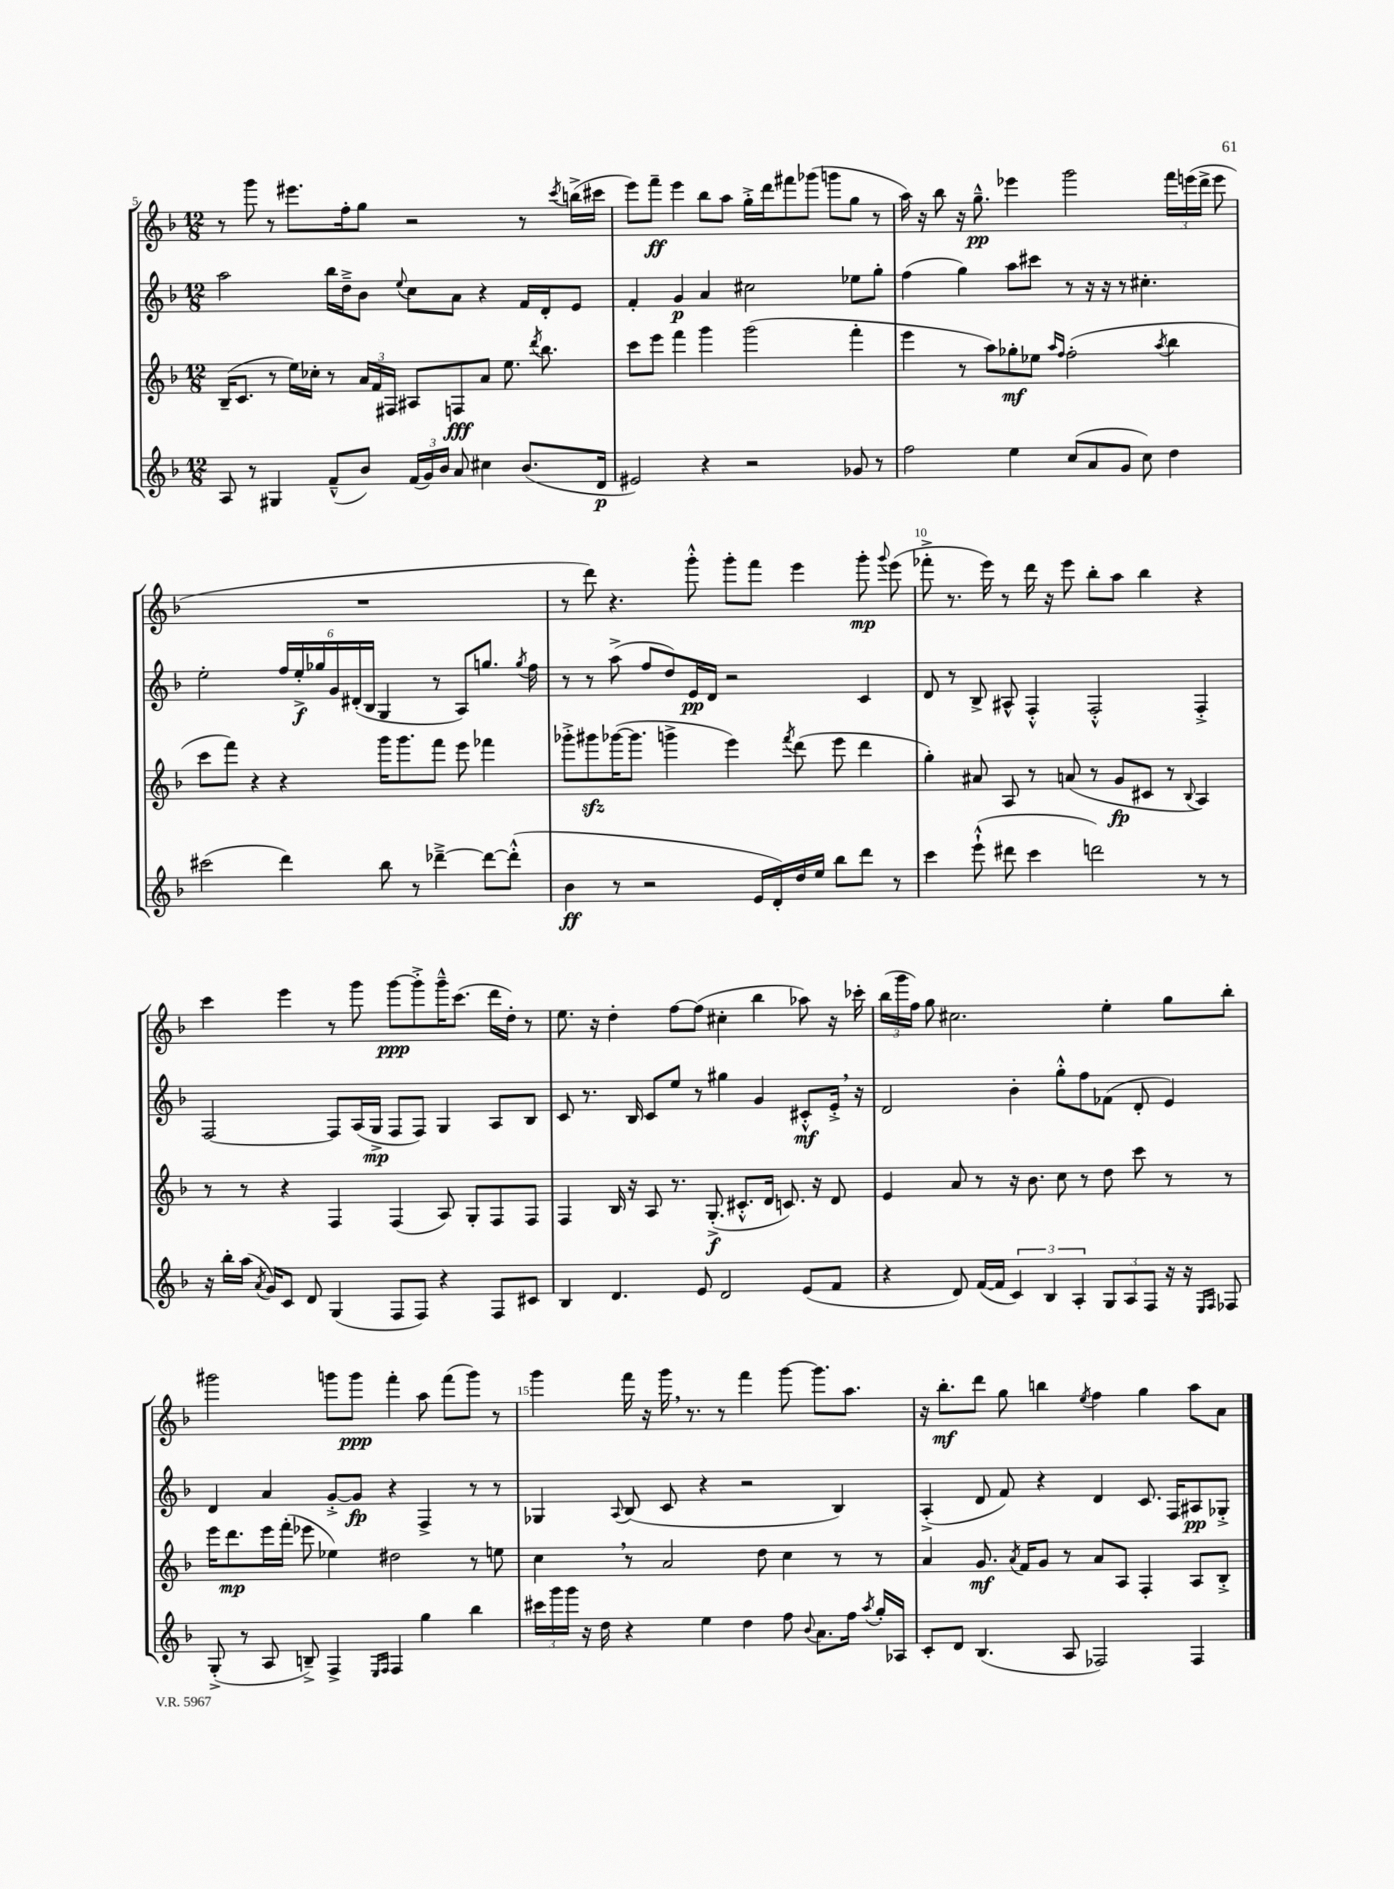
<<
\new StaffGroup <<
\new Staff = "s0" {
    \clef treble \key f \major \numericTimeSignature \time 12/8
    \autoBeamOff r8 g'''8 r8 eis'''8.[ f''16-. g''8] r2 r8 \acciaccatura { c'''8 } b''16[->( cis'''16] |
    e'''8[) f'''8]--\ff e'''4 bes''8[ a''8] g''16[-.-> d'''16 fis'''8 ges'''8]( g'''8[ g''8] r8 |
    a''16) r16 bes''8 r16 g''8.---^\pp ees'''4 g'''2 \tuplet 3/2 { f'''16[ e'''16( d'''16]-> } e'''8 |
    R1. |
    r8 d'''8) r4. g'''8-.-^ g'''8[-. f'''8] e'''4 g'''8-.\mp \appoggiatura { g'''8 } e'''8( |
    fes'''8-.-> r8. e'''16) r8 d'''16 r16 e'''8 bes''8[-. a''8] bes''4 r4 |
    c'''4 e'''4 r8 g'''8 g'''8[~\ppp g'''8-.-> g'''16---^ c'''8.]( d'''16[ d''16]-.) r8 |
    e''8. r16 d''4-. f''8[~ f''8]( cis''4-. bes''4 aes''8) r16 ces'''16-. |
    \tuplet 3/2 { bes''16[( g'''16 f''16]) } g''8 cis''2. e''4-. g''8[ bes''8]-. |
    gis'''2 g'''8[ g'''8]\ppp f'''4-. a''8 f'''8[( g'''8]) r8 |
    g'''4 f'''16 r16 g'''16 \breathe r8. r8 f'''4 g'''8~ g'''8.[ a''8.] |
    r16 bes''8.[-.\mf d'''8] g''8 b''4 \acciaccatura { e''8 } f''4 g''4 a''8[ a'8] \bar "|." |
}
\new Staff = "s1" {
    \clef treble \key f \major \numericTimeSignature \time 12/8
    \autoBeamOff a''2 bes''16[ d''16---> bes'8] \appoggiatura { e''8 } c''8[ a'8] r4 f'16[ d'16-. e'8] |
    f'4-. g'4\p a'4 cis''2 ees''8[ g''8]-. |
    f''4( g''4) a''8[ cis'''8] r8 r16 r16 r8 cis''4.-. |
    e''2-. \tuplet 6/4 { f''16[ e''16-.->\f ges''16 g'16 dis'16-.( bes16] } g4 r8 a8[) g''8.] \acciaccatura { g''8 } f''16 |
    r8 r8 a''8->( f''8[ d''8) e'16\pp d'16] r2 c'4 |
    d'8 r8 bes8-> ais8-^ f4-.-^ f2-.-^ f4-.-> |
    f2~ f8[ a16( g16]->\mp f8[ f8]) g4 a8[ bes8] |
    c'8 r8. bes16 c'8[ e''8] r8 gis''4 g'4 cis'8[-.-^\mf e'16]-.-> \breathe r16 |
    d'2 bes'4-. g''8[-.-^ f''8 fes'8]( d'8-. e'4) |
    d'4 a'4 g'8[~-.-> g'8]\fp r4 f4-> r8 r8 |
    ges4 \appoggiatura { a8 } bes8( c'8 r4 r2 bes4) |
    a4-.->( d'8 f'8) r4 d'4 c'8. f16[ ais8\pp ges8]-.-> \bar "|." |
}
\new Staff = "s2" {
    \clef treble \key f \major \numericTimeSignature \time 12/8
    \autoBeamOff bes16[--( c'8.] r8 e''16[) ces''16]-. r8 \tuplet 3/2 { a'16[ f'16 fis16] } ais8[ f8\fff a'8] e''8. \acciaccatura { d'''8 } bes''8. |
    c'''8[ e'''8] f'''4 g'''4 g'''2( f'''4-. |
    e'''4 r8 a''8[) ges''8-.\mf ees''8] \grace { a''16[ f''16] } f''2-.( \acciaccatura { a''8 } bes''4 |
    c'''8[ f'''8]) r4 r4 g'''16[ g'''8. f'''8] e'''8 fes'''4 |
    ges'''8[-.-> gis'''8\sfz ges'''16~( ges'''8.] g'''4-> e'''4) \acciaccatura { f'''8 } d'''8( e'''8 d'''4 |
    g''4-.) ais'8 a8 r8 a'8( r8 g'8[\fp cis'8] r8 \appoggiatura { bes8 } a4) |
    r8 r8 r4 f4 f4( a8) g8[-. f8 f8] |
    f4 bes16 r16 a8 r8. g8.-.->\f( cis'8.[-.-^ d'16] c'8.) r16 d'8 |
    e'4 a'8 r8 r16 bes'8. c''8 r8 d''8 c'''8 r8 r8 |
    e'''16[ d'''8.\mp e'''16 f'''16]-.( ees'''8 ees''4) dis''2 r8 e''8 |
    c''4 \breathe r8 a'2 d''8 c''4 r8 r8 |
    a'4 g'8.\mf \acciaccatura { a'8 } f'16[ g'8] r8 a'8[ a8] f4-. a8[ bes8]-.-> \bar "|." |
}
\new Staff = "s3" {
    \clef treble \key f \major \numericTimeSignature \time 12/8
    \autoBeamOff a8 r8 gis4 f'8[---^( bes'8]) \tuplet 3/2 { f'16[( g'16) bes'16] } a'8 cis''4 bes'8.[( d'16]\p |
    eis'2) r4 r2 ges'8 r8 |
    f''2 e''4 c''8[( a'8 g'8] c''8) d''4 |
    cis'''2( d'''4) bes''8 r8 des'''4~---> des'''8[~ des'''8]-.-^( |
    bes'4\ff r8 r2 e'16[ d'16-.) d''16 e''16] bes''8[ d'''8] r8 |
    c'''4 e'''8-!-^( dis'''8 c'''4 d'''2) r8 r8 |
    r16 bes''16[-. a''16]( \acciaccatura { a'8 } g'16[) c'8] d'8 g4( f8[ f8]) r4 f8[ cis'8] |
    bes4 d'4. e'8 d'2 e'8[( f'8] |
    r4 d'8) f'16[~( f'16] \tuplet 3/2 { c'4) bes4 a4-. } \tuplet 3/2 { g8[ a8 f8] } r16 r16 \grace { e16[ f16] } fes8 |
    g8-.->( r8 a8 b8--->) f4-> \grace { e16[ f16] } f4 g''4 bes''4 |
    \tuplet 3/2 { cis'''16[ g'''16 g'''16] } r16 d''16 r4 e''4 d''4 f''8 \appoggiatura { bes'8 } a'8.[ f''16] \acciaccatura { a''8 } g''16[-. aes16] |
    c'8[-. d'8] bes4.( a8 fes2) fes4 \bar "|." |
}
>>
>>
\layout { \context { \Score currentBarNumber = #5 \override BarNumber.break-visibility = ##(#f #t #t) barNumberVisibility = #(every-nth-bar-number-visible 5) } }
